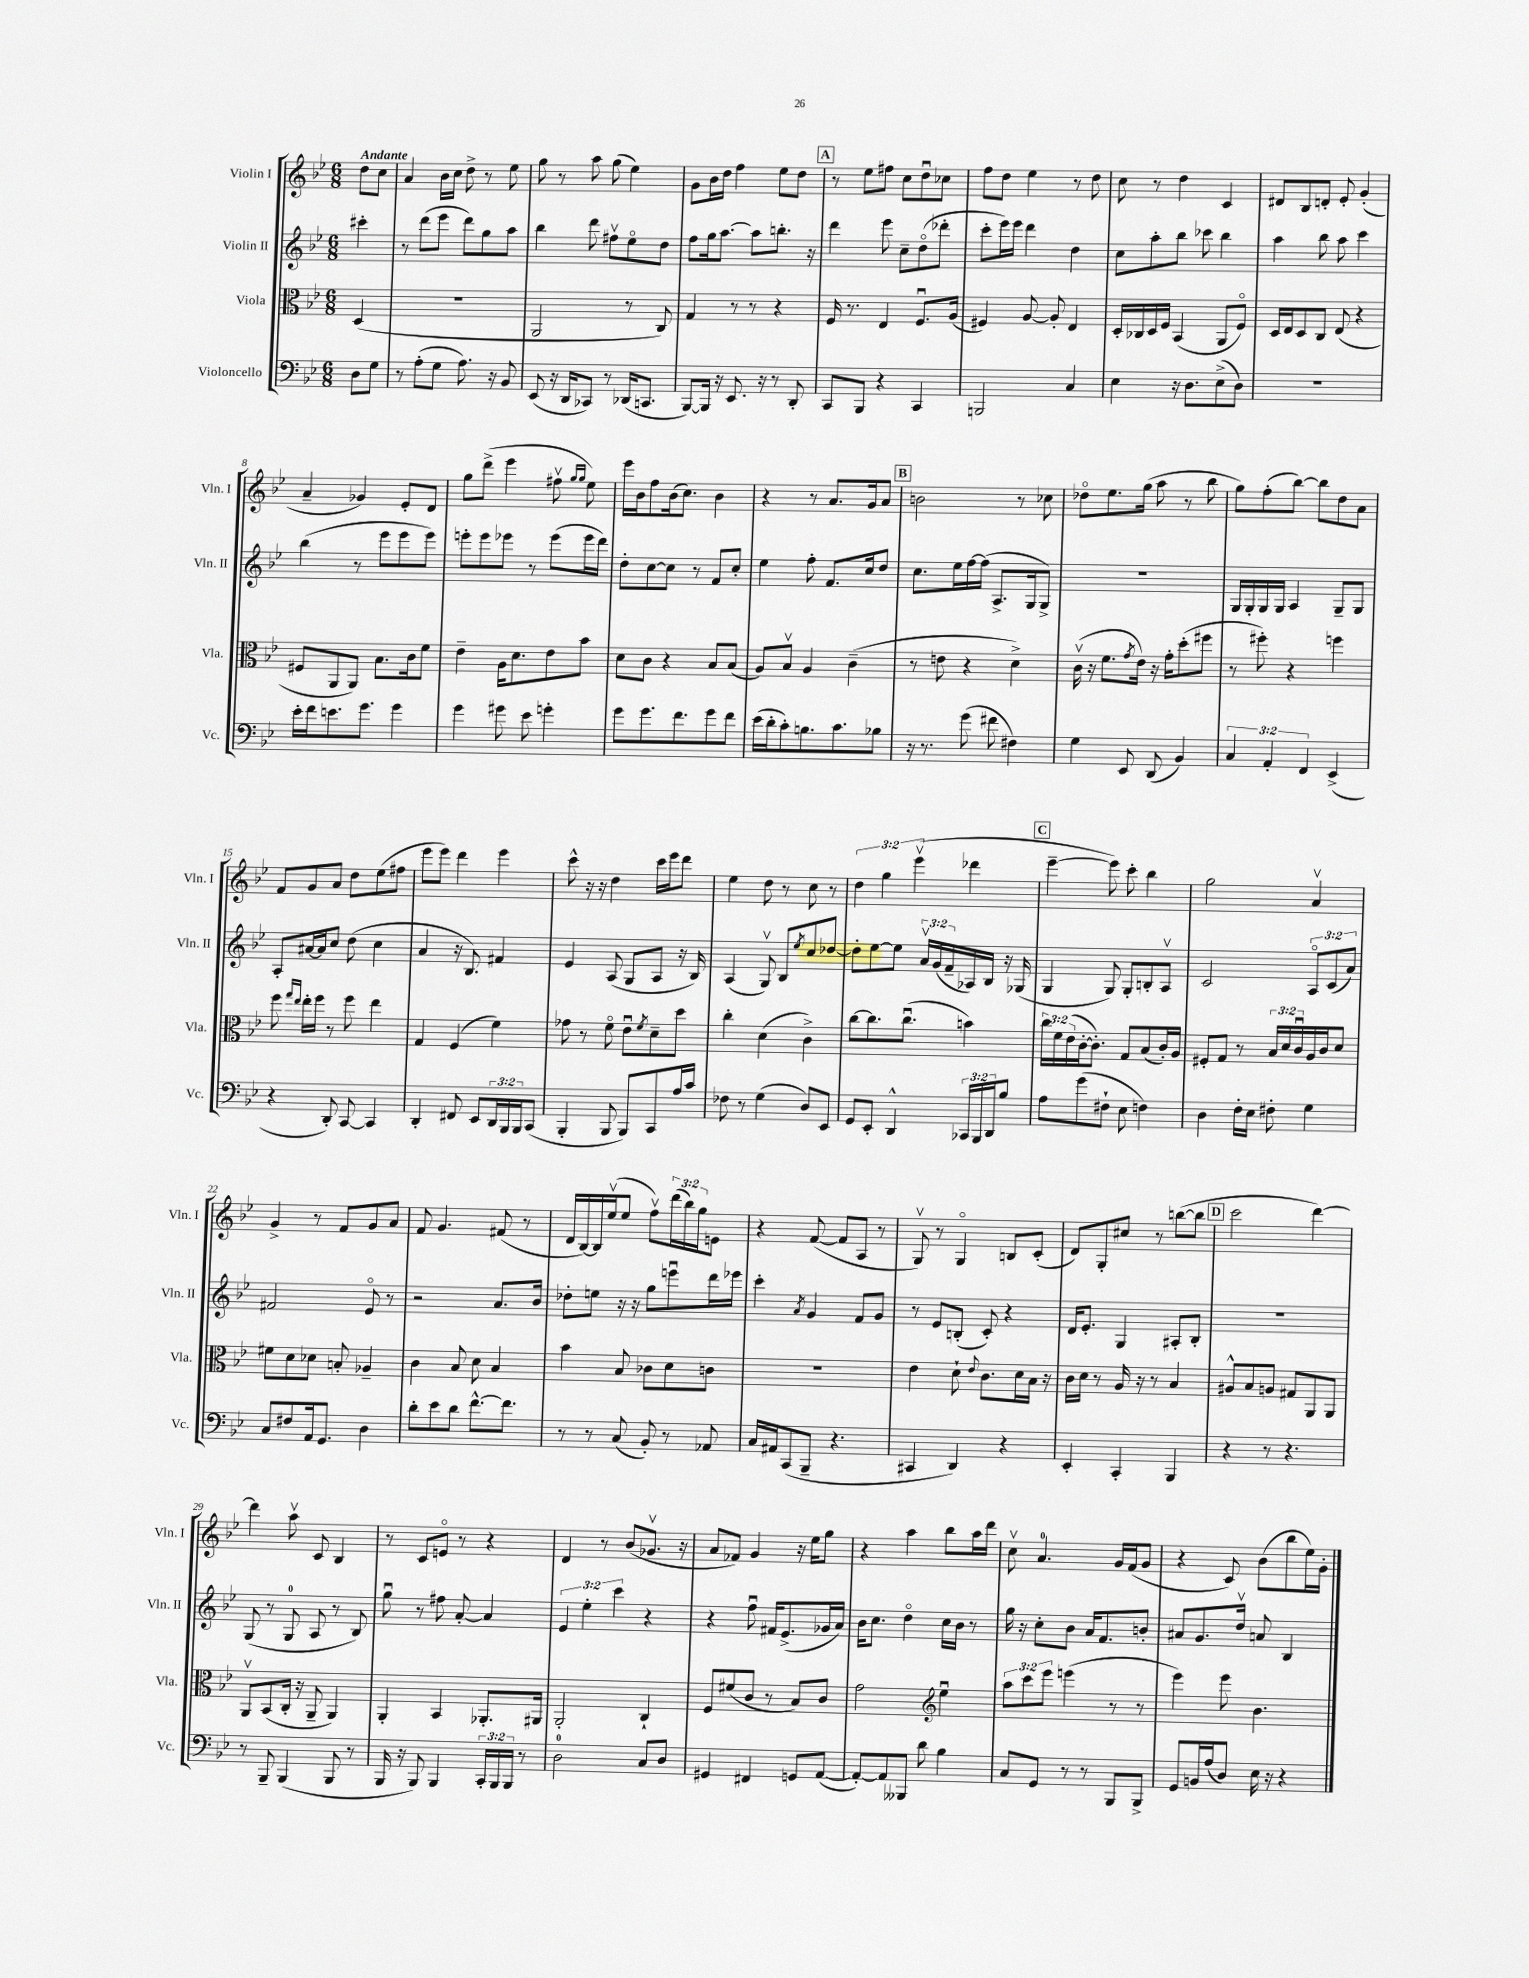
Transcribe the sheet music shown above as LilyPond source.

<<
\new StaffGroup <<
\new Staff = "s0" \with { instrumentName = "Violin I" shortInstrumentName = "Vln. I" } {
    \clef treble \key bes \major \numericTimeSignature \time 6/8 \override Staff.TupletNumber.text = #tuplet-number::calc-fraction-text \partial 4 \tempo "Andante"
    d''8 c''8 |
    a'4 bes'16 c''16 d''8-> r8 ees''8 |
    g''8 r8 a''8 g''8( ees''4) |
    g'8 bes'16 d''16 f''4 ees''8 d''8 |
    \mark \markup { \box "A" } r8 ees''8 fis''8 c''8 d''8\downbow ces''8 |
    f''8 d''8 ees''4 r8 d''8 |
    c''8 r8 d''4 c'4 |
    dis'8 bes8 d'8-. ees'8-. g'4-.( |
    a'4-- ges'4) ees'8-. d'8 |
    g''8 d'''8->( ees'''4 fis''8\upbow \grace { g''16 g''16 } ees''8) |
    ees'''16 bes'16 f''8 bes'16( c''8.) bes'4 |
    r4 r8 a'8. g'16 a'8 |
    \mark \markup { \box "B" } b'2 r8 ces''8 |
    des''8\flageolet ees''8. g''16( a''8 r8 bes''8 |
    g''8) f''8-.( bes''8~) bes''8 d''8 a'8 |
    f'8 g'8 a'8 d''8 ees''8( fis''8 |
    ees'''8 ees'''8) d'''4 ees'''4 |
    c'''8-^ r16 r16 d''4 c'''16 ees'''16 d'''8 |
    ees''4 d''8 r8 c''8 r8 |
    \tuplet 3/2 { d''4 g''4 ees'''4\upbow( } des'''4 |
    \mark \markup { \box "C" } ees'''4~-- ees'''8) c'''8-. bes''4 |
    g''2 a'4\upbow |
    g'4-> r8 f'8 g'8 a'8 |
    f'8 g'4. fis'8( r8 |
    d'16 bes16~) bes16 ees''16\upbow( ees''8 f''8\upbow) \tuplet 3/2 { d'''16( bes''16) g''16 } e'8 |
    r4 f'8~( f'8 a8 r8 |
    g8\upbow) r8 g4\flageolet b8 c'8-.( |
    d'8) g8-. cis''8 r8 b''8~( b''8 |
    \mark \markup { \box "D" } c'''2 d'''4~) |
    d'''4 a''8\upbow c'8 bes4 |
    r8 c'8 e'8\flageolet r8 r4 |
    d'4 r8 bes'8( ges'8.\upbow r16 |
    a'8 fes'8) g'4 r16 ees''16 g''8 |
    r4 a''4 bes''8 a''16 d'''16 |
    c''8\upbow a'4.-0 g'16 f'16( g'8 |
    r4 c'8) bes'8( bes''8 ees''16) g'16-. \bar "|." |
}
\new Staff = "s1" \with { instrumentName = "Violin II" shortInstrumentName = "Vln. II" } {
    \clef treble \key bes \major \numericTimeSignature \time 6/8 \override Staff.TupletNumber.text = #tuplet-number::calc-fraction-text \partial 4
    cis'''4-. |
    r8 d'''8( ees'''8 d'''8) g''8 a''8 |
    bes''4 d'''8 fis''8\upbow ees''8\flageolet d''8 |
    f''8 g''16 a''8.~ a''8 b''8.-. r16 |
    \mark \markup { \box "A" } d'''4 ees'''8 c''8-- d''8\flageolet( des'''8-. |
    c'''8-. ees'''16) ees'''16 d'''4 d''4 |
    c''8 a''8-. bes''8 ces'''8 bes''4 |
    a''4 bes''8 a''8 c'''4 |
    bes''4( r8 ees'''8 ees'''8 ees'''8) |
    e'''8-. e'''8 ees'''8 r8 ees'''8( ees'''16 d'''16) |
    d''8-. c''8~ c''8 r8 f'8 c''8-. |
    ees''4 f''8-. f'8. c''16 d''8 |
    \mark \markup { \box "B" } c''8. ees''16 f''16~ f''16( a8.-> g16 g8->) |
    R2. |
    g16 g16-. g16 g16 a4 g8-- g8 |
    a8-. ais'16~ ais'16 c''8 d''8( c''4 |
    a'4 r16 bes8.) fis'4 |
    ees'4 a8( g8 a8 r16 bes16) |
    a4( g8\upbow) bes8 \acciaccatura { ees''8 } c''8 des''8~ |
    des''8-. ees''8~ ees''8 \tuplet 3/2 { a'16\upbow g'16( f'16-- } aes16) bes16 r16 ges16( |
    \mark \markup { \box "C" } g4 g8) g8-. b8-. a8\upbow |
    c'2 \tuplet 3/2 { a8\flageolet c'8( a'8) } |
    fis'2 ees'8\flageolet r8 |
    r2 a'8. bes'16 |
    des''8-. e''8 r16 r16 g''8 e'''8\downbow d'''16 ees'''16 |
    c'''4-. \acciaccatura { a'8 } g'4 f'8 g'8 |
    r8 ees'8 b8-.( c'8-.) r4 |
    d'16 ees'8.-. g4 ais8-. bes8-. |
    \mark \markup { \box "D" } r2. |
    g8( r8 g8-0 a8 r8 bes8) |
    g''8\downbow r8 fis''8 a'8~-. a'4 |
    \tuplet 3/2 { ees'4 ees''4-. c'''4 } r4 |
    r4 f''8\downbow fis'16 ees'8.->( ges'16 a'16) |
    bes'16 c''8. d''4\flageolet c''16 bes'16 r8 |
    g''16 r16 c''8-. bes'8 a'16 f'8. b'8-. |
    ais'8 g'8. d''16\upbow a'8 bes4 \bar "|." |
}
\new Staff = "s2" \with { instrumentName = "Viola" shortInstrumentName = "Vla." } {
    \clef alto \key bes \major \numericTimeSignature \time 6/8 \override Staff.TupletNumber.text = #tuplet-number::calc-fraction-text \partial 4
    d4( |
    R2. |
    a,2 r8 c8) |
    g4 r8 r8 r4 |
    \mark \markup { \box "A" } f16 r8. ees4 f8.\downbow a16( |
    fis4) a8~ a8-. ees4 |
    d16-. ces16 d16 f16 bes,4( a,8 f8\flageolet) |
    d16 ees16 d8 c8 ees8( r4 |
    fis8 a,8 a,8) bes8. c'16 f'8 |
    ees'4-- a16 d'8. ees'8 bes'8 |
    d'8 c'8 r4 bes8 bes8( |
    a8) bes8\upbow a4 c'4--( |
    \mark \markup { \box "B" } r8 e'8 r4 d'4->) |
    c'16\upbow( r16 f'8. \acciaccatura { g'8 } ees'16) r16 g'16-. d''8-.( fis''8 |
    r8 fis''8-.) r4 f''4 |
    f''8 \grace { g''16 ees''16 } ees''16-. f''16 r8 f''8 ees''4 |
    g4 f4( f'4) |
    ges'8 r8 f'8\flageolet ees'8\downbow \acciaccatura { f'8 } d'8-- d''8 |
    c''4-. d'4( c'4->) |
    c''8~ c''8. c''8.\downbow( b'4) |
    \mark \markup { \box "C" } \tuplet 3/2 { c''16 f'16 ees'16( } c'16~-. c'8.-.) g8 bes8( c'16-.) a16 |
    fis8-. g8 r8 \tuplet 3/2 { bes16 d'16 c'16\downbow } a16 c'16 d'8 |
    fis'8 d'8 des'8 b8-. aes4-- |
    c'4 bes8 d'8 bes4 |
    bes'4 bes8 ces'8 d'8 c'8 |
    R2. |
    ees'4 d'8-! \appoggiatura { ees'8 } c'8. d'16 bes16 r16 |
    c'16 d'16 r8 a16 r16 r8 bes4 |
    \mark \markup { \box "D" } ais8-^ bes8 a8 gis8 a,8 a,8 |
    a,8\upbow bes,8( c16-. r16 a,8-- a,4) |
    a,4-. bes,4 aes,8.-. ais,16 |
    a,2-. c4-! |
    f8 fis'8( c'8 r8 bes8) c'8 |
    g'2 \clef treble ees''4\downbow |
    \tuplet 3/2 { a''8 c'''8 ees'''8 } e'''4( r8 r8 |
    ees'''4) ees'''8 bes'4. \bar "|." |
}
\new Staff = "s3" \with { instrumentName = "Violoncello" shortInstrumentName = "Vc." } {
    \clef bass \key bes \major \numericTimeSignature \time 6/8 \override Staff.TupletNumber.text = #tuplet-number::calc-fraction-text \partial 4
    d8 g8 |
    r8 a8-.( g8 a8.) r16 bes,8 |
    ees,8( r16 d,16 ces,8) r8 des,16( c,8. |
    bes,,8~) bes,,16 r16 ees,8. r16 r8 d,8-. |
    \mark \markup { \box "A" } c,8 bes,,8 r4 c,4 |
    b,,2 c4 |
    ees4 r16 d8. ees8->( d8) |
    R2. |
    ees'16-. f'16 e'8. g'8. g'4 |
    g'4 gis'8 ees'8 g'4-. |
    g'8 g'8. f'8. g'8 f'8 |
    ees'16( d'16-. c'8-.) b8. c'8. bes8 |
    \mark \markup { \box "B" } r16 r8. g'8( fis'8 fis4) |
    g4 ees,8 d,8( bes,4) |
    \tuplet 3/2 { c4 a,4-. f,4 } ees,4->( |
    r4 d,8-.) c,8~ c,4 |
    d,4-. fis,8 ees,8 \tuplet 3/2 { d,16 bes,,16 bes,,16 } c,8( |
    bes,,4-. bes,,8 bes,,8) c,8 a16 c'16 |
    fes8 r8 g4( d8) ees,8 |
    g,8 ees,8-. d,4-^ \tuplet 3/2 { ces,16 bes,,16 d,16 } bes8 |
    \mark \markup { \box "C" } a8 g'8( fis8-! ees8 f4) |
    d4 f16-. ees16 fis8-. g4 |
    c8 fis8 a,16 g,8. d4 |
    d'8-. ees'8 d'8 f'8.~-^ f'8. |
    r8 r8 c8( bes,8-.) r8 aes,8 |
    c16 ais,16 c,8( bes,,8-- r4. |
    cis,4 d,4) r4 |
    ees,4-. c,4-. bes,,4 |
    \mark \markup { \box "D" } r4 r8 r4. |
    r8 bes,,8-- bes,,4( bes,,8 r8 |
    bes,,16 r16 bes,,8) bes,,4 \tuplet 3/2 { c,16-. bes,,16 bes,,16 } r8 |
    d2-0 c8 d8 |
    gis,4 fis,4 g,8 a,8~( |
    a,8~-.) a,8 beses,,8 d'8 bes4 |
    c8 g,8 r8 r8 bes,,8 bes,,8-> |
    g,8 b,16 a16( d8) ees16 r16 r4 \bar "|." |
}
>>
>>
